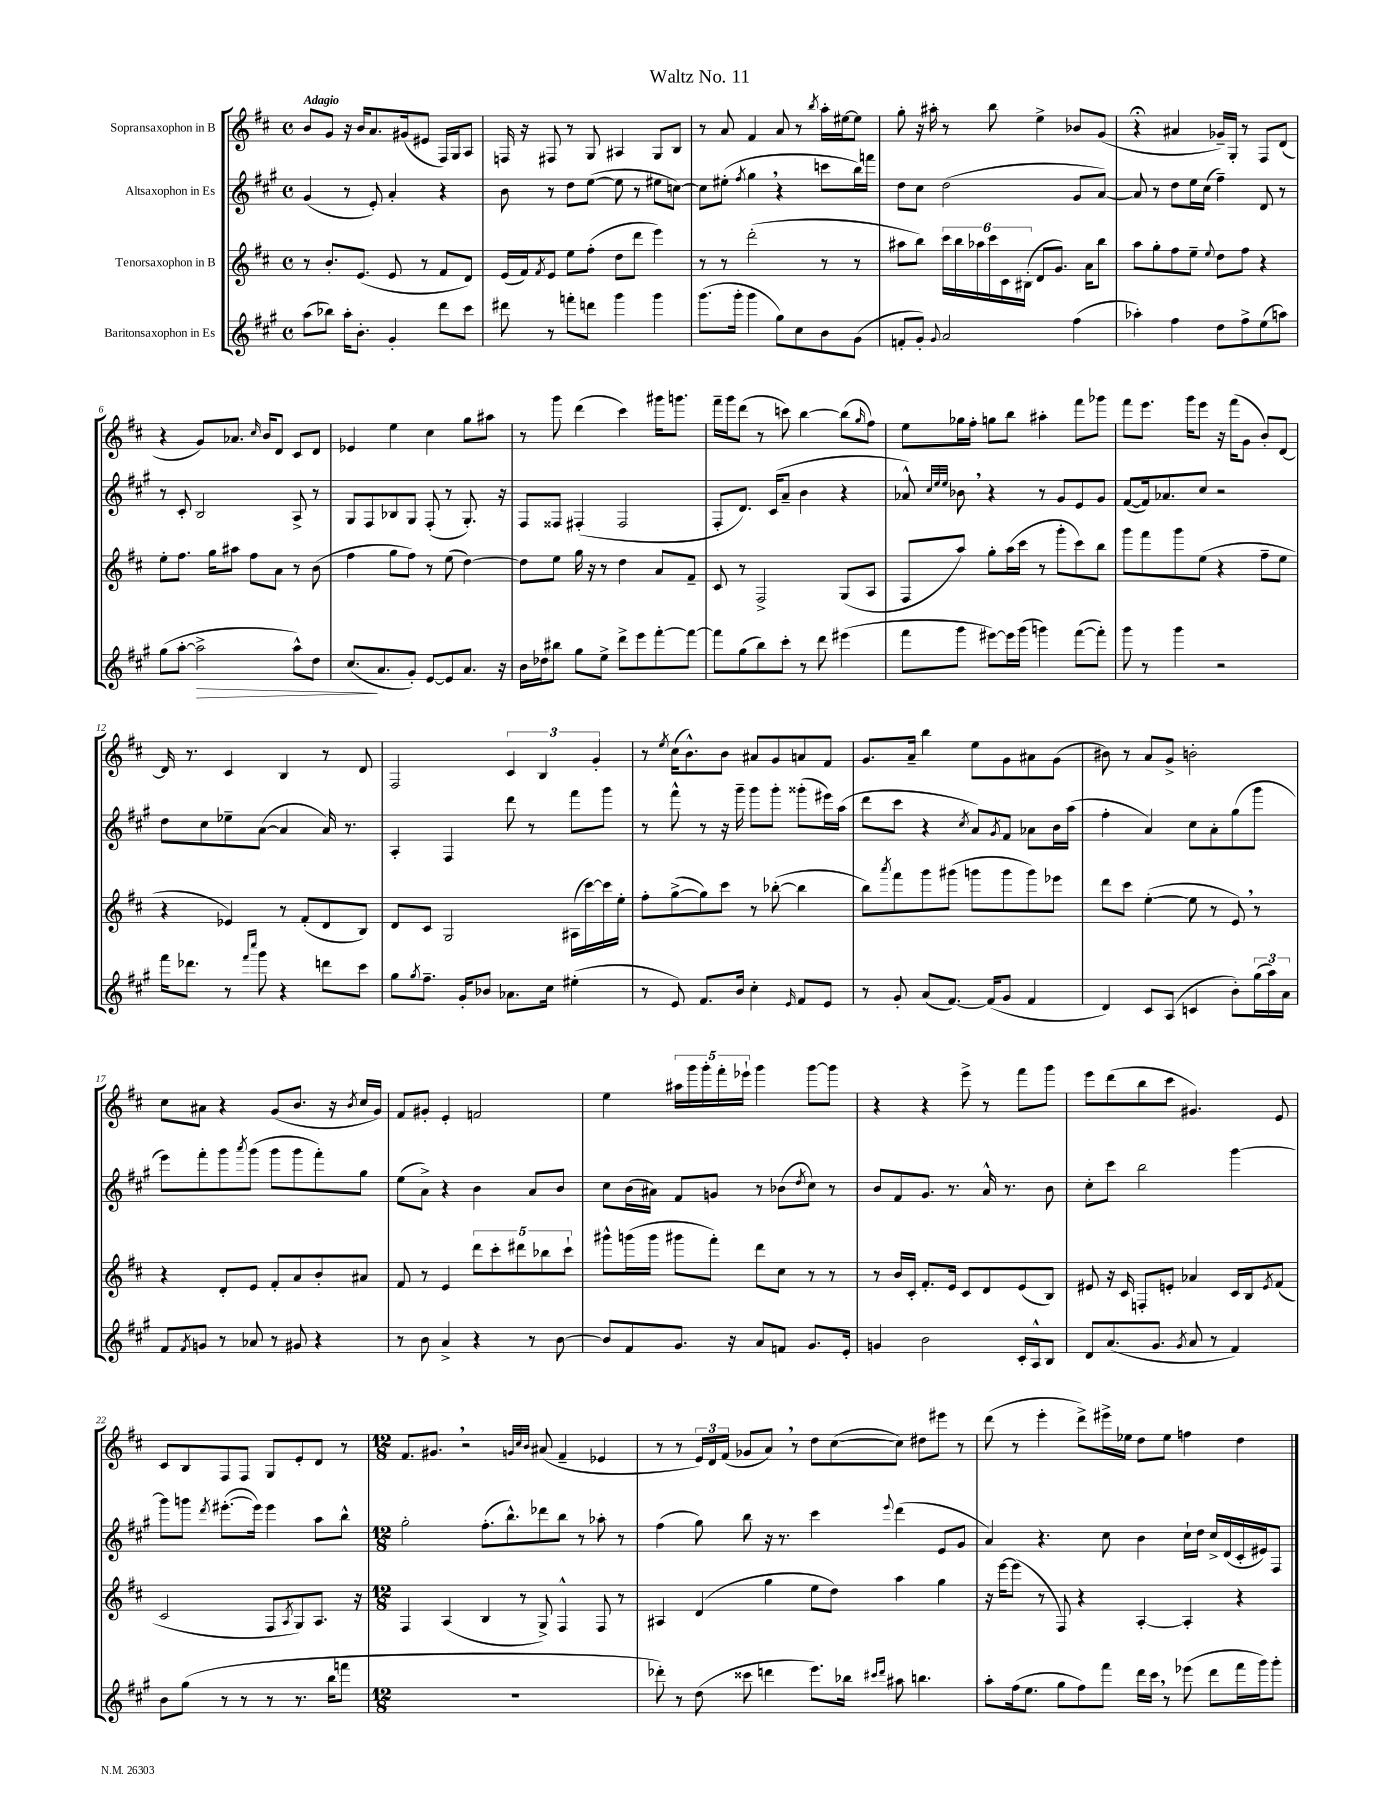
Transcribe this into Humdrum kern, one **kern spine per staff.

**kern	**dynam	**kern	**kern	**kern
*part4	*part4	*part3	*part2	*part1
*staff4	*staff4	*staff3	*staff2	*staff1
*I"Baritonsaxophon in Es	*	*I"Tenorsaxophon in B	*I"Altsaxophon in Es	*I"Sopransaxophon in B
*clefG2	*	*clefG2	*clefG2	*clefG2
*k[f#c#g#]	*	*k[f#c#]	*k[f#c#g#]	*k[f#c#]
*M4/4	*	*M4/4	*M4/4	*M4/4
*met(c)	*	*met(c)	*met(c)	*met(c)
=1	=1	=1	=1	=1
!	!	!	!	!LO:TX:a:B:t=Adagio
(8aa\L	.	8r	(4g#/	8b/L
8bb-X\J)	.	8.b'/L	.	8g/J
16aa'\KL	.	.	8r	16r
8.b'\J	.	(8.e/J	.	16b/KL
.	.	.	8e'/)	8.a/
4g#'/	.	8e/	4a'/	.
.	.	.	.	(16g#X/k
.	.	8r	.	8e#X/J
8ddd\L	.	8f#/L	4r	16F#/LL)
.	.	.	.	16G/J
8ccc#\J	.	8d/J)	.	8A/J
=2	=2	=2	=2	=2
8ddd#X\	.	(16e/LL	8b\	16Fn/
.	.	16f#/J)	.	16r
.	.	8qf#/	.	.
8r	.	8e/J	8r	8F#X/
8fffn'\L	.	8ee\L	8dd\L	8r
8dddn\J	.	(8ff#'\J	([8ee\J	8G/
4ggg#\	.	8dd\L	8ee\]	4A#X/
.	.	8ddd\J	8r	.
4ggg#\	.	4eee\)	8ee#X\L	8G/L
.	.	.	[8ccn\J)	8B/J
=3	=3	=3	=3	=3
(8.ggg#\L	.	8r	8cc\L]	8r
.	.	8r	(8ee#X'\J	8a/
16ggg#'\Jk	.	.	.	.
.	.	.	8qff#/	.
4ggg#\	.	(2ddd'\	4gg#,\	4f#/
8gg#\L)	.	.	4r	8a/
8cc#\	.	.	.	8r
.	.	.	.	8qbb/
8b\	.	8r	8cccn\L	16aa'\LL
.	.	.	.	[16ee#X\J
(8g#\J	.	8r	16bb\L)	8ee#\J]
.	.	.	16fffn\JJ	.
=4	=4	=4	=4	=4
8fn'/L	.	8aa#X\L	8dd\L	8gg'\
8g#'/J)	.	8bb\J)	8cc#\J	16r
.	.	.	.	16aa#X'\
8qqg#/	.	.	.	.
2a/	.	24ccc#\LL	(2dd\	8r
.	.	24bb\	.	.
.	.	24aa-X\	.	.
.	.	24ccc#\	.	8bb\
.	.	24c#\	.	.
.	.	(24B#X'\JJ	.	.
.	.	8d/L	.	4ee^\
.	.	8.g/J)	.	.
(4ff#\	.	.	8g#/L	8b-X/L
.	.	16a\KL	.	.
.	.	8bb\J	[8a/J)	(8g/J
=5	=5	=5	=5	=5
4aa-X'\)	.	8aa\L	8a/]	4r;<
.	.	8gg'\	8r	.
4ff#\	.	8ff#\	8dd\L	4a#X/
.	.	8ee~\J	16ee\L	.
.	.	.	(16cc#\JJ	.
.	.	8qqee/	.	.
8dd\L	.	8dd\L	4ff#~\)	16g-X~/LL)
.	.	.	.	16G'/JJ
8ff#^\	.	8ff#\J	.	8r
(8ee\	.	4r	8d/	8F#/L
8aan\J)	.	.	8r	(8d/J
!!LO:LB:g=z
=6	=6	=6	=6	=6
(8gg#\L	.	8ee'\L	8r	4r
[8aa'\J	.	8.ff#\J	8c#'/	.
!	!LO:HP:b	!	!	!
2aa^\]	>	.	2B/	8g/L)
.	.	16gg\KL	.	.
.	.	8aa#X\J	.	8.a-X/J
.	.	8ff#\L	.	.
.	.	.	.	16qqcc#/
.	.	.	.	16b/KL
.	.	8a\J	.	8d/J
8aa^^\L)	.	8r	8A^/	8c#/L
8dd\J	.	(8b\	8r	8d/J
=7	=7	=7	=7	=7
(8.cc#/L	.	4ff#\	8G#/L	4e-X/
.	.	.	8F#/	.
8.a/	]	.	.	.
.	.	8gg\L	8B-X/	4ee\
8g#'/J)	.	8ff#\J)	8G#/J	.
[8e/L	.	8r	(8F#'/	4cc#\
8e/]	.	(8ee\	8r	.
8.a/J	.	[4dd\)	8.G#'/)	8gg\L
.	.	.	.	8aa#X\J
16r	.	.	16r	.
=8	=8	=8	=8	=8
16b\LL	.	8dd\L]	8F#/L	8r
16dd-X\J	.	.	.	.
8bb#X\J	.	8ee\J	8F##X/J	8ggg\
8gg#\L	.	16gg\	(4F#X'/	(4ddd\
.	.	16r	.	.
8ee^\J	.	8r	.	.
8ddd^\L	.	4dd\	2F#/	4ccc#\)
8eee\	.	.	.	.
[8fff#'\	.	8a/L	.	16ggg#X\KL
.	.	.	.	8.gggn\J
8fff#\J_	.	8f#~/J	.	.
=9	=9	=9	=9	=9
8fff#\L]	.	8c#/	8F#'/L	16fff#~\LL
.	.	.	.	16ggg\J
(8gg#\	.	8r	8.d/J)	(8ddd\J
8bb\)	.	2F#^/	.	8r
.	.	.	(16c#/KL	.
8ccc#'\J	.	.	8a~/J	8cccn\)
8r	.	.	4b\	[4bb\
8ddd\	.	.	.	.
(4eee#X\	.	(8G/L	4r	(8bb\L]
.	.	.	.	16qqgg/
.	.	8A/J	.	8ff#\J)
=10	=10	=10	=10	=10
8fff#\L	.	8F#/L	8a-X^^/)	8ee\L
.	.	.	32qqcc#/LLL	.
.	.	.	32qqee/	.
.	.	.	32qqee/JJJ	.
8ggg#\J	.	8aa/J)	8b-X,\	16gg-X\L
.	.	.	.	16ff#'\JJ
[8eee#X\L)	.	8gg'\L	4r	8ggn\L
16eee#\L]	.	(16aa\L	.	8bb\J
(16ggg#\JJ	.	16ccc#\JJ	.	.
4gggn\)	.	8r	8r	4aa#X'\
.	.	8ggg'\L	8g#/L	.
([8fff#\L	.	8ccc#\)	8e/	8fff#\L
8fff#'\J])	.	8bb\J	8g#/J	8ggg-X\J
=11	=11	=11	=11	=11
8ggg#\	.	8ggg\L	([8f#/L	8fff#\L
8r	.	8fff#\	16f#/k])	8.eee\J
.	.	.	8.a-X/	.
4ggg#\	.	8ggg\	.	.
.	.	.	.	16ggg\KL
.	.	(8ee\J	8cc#/J	8eee\J
2r	.	4r	2r	16r
.	.	.	.	(16fff#\KL
.	.	.	.	8g\J
.	.	8ff#~\L	.	8b'/L)
.	.	8ee\J	.	[8d/J
!!LO:LB:g=z
=12	=12	=12	=12	=12
16fff#\KL	.	4r	8dd\L	16d/]
8.ddd-X\J	.	.	.	8.r
.	.	.	8cc#\	.
8r	.	4e-X/)	8ee-X~\	4c#/
16qqfff#/LL	.	.	.	.
16qqcccc#/JJ	.	.	.	.
8ggg#\	.	.	([8a\J	.
4r	.	8r	4a/]	4B/
.	.	(8f#'/L	.	.
8dddn\L	.	8d/	16a/)	8r
.	.	.	8.r	.
8ccc#\J	.	8B/J)	.	8d/
=13	=13	=13	=13	=13
8gg#\L	.	8d/L	4A'/	2F#/
8qgg#/	.	.	.	.
8.ff#~\J	.	8c#/J	.	.
.	.	2G/	4F#/	.
16g#'/KL	.	.	.	.
8b-X/J	.	.	.	.
8.a-X\L	.	.	8ddd\	6c#/
.	.	.	8r	.
.	.	.	.	6B/
16cc#\Jk	.	.	.	.
(4ee#X'\	.	(16A#X\LL	8fff#\L	.
.	.	[16ccc#\)	.	.
.	.	.	.	6g'/
.	.	16ccc#\]	8ggg#\J	.
.	.	16ee'\JJ	.	.
=14	=14	=14	=14	=14
8r	.	8ff#'\L	8r	8r
.	.	.	.	8qee/
8e/)	.	([8gg^\	8fff#^^\	(16cc#\KL
.	.	.	.	8.b^^\)
8.f#/L	.	8gg\])	8r	.
.	.	8ccc#\J	16r	8b\J
16b/Jk	.	.	16ggg#~\	.
4cc#'\	.	8r	8ggg#\L	8a#X/L
.	.	([8bb-X'\	8ggg#'\J	8g/
16qqe/	.	.	.	.
8f#/L	.	4bb-\]	(8ggg##X'\L	8an/
8e/J	.	.	16eee#X\L)	8f#/J
.	.	.	(16aa\JJ	.
=15	=15	=15	=15	=15
8r	.	8bb\L)	8ddd\L	8.g/L
.	.	8qaaa/	.	.
8g#'/	.	8fff#\	8ccc#\J	.
.	.	.	.	16a~/Jk
(8a/L	.	8ggg\	4r	4bb\
[8.f#/J)	.	(8ggg#X\J	.	.
.	.	.	8qcc#/	.
.	.	8gggn\L	8a/L)	8ee\L
(16f#/KL]	.	.	.	.
.	.	.	8qg#/	.
8g#/J	.	8ggg\	8f#/J	8g\
4f#/	.	8ggg\)	8a-X\L	8a#X\
.	.	8eee-X\J	16b\L	(8g\J
.	.	.	(16aa\JJ	.
=16	=16	=16	=16	=16
4d/)	.	8ddd\L	4ff#'\	8b#X\)
.	.	8ccc#\J	.	8r
8c#/L	.	([4ee'\	4a/)	8a/L
(8A/J	.	.	.	8g^/J
4cn/	.	8ee\]	8cc#\L	2bn'\
.	.	8r	8a'\	.
8b'\L)	.	8e,/)	(8gg#\	.
(24gg#\L	.	8r	8ggg#\J	.
24aa\)	.	.	.	.
24a\JJ	.	.	.	.
!!LO:LB:g=z
=17	=17	=17	=17	=17
8f#/L	.	4r	8eee\L)	8cc#\L
8qf#/	.	.	.	.
8gn/J	.	.	8fff#'\	8a#X\J
8r	.	8d'/L	8ggg#\	4r
.	.	.	8qaaa/	.
8a-X/	.	8e/J	(8ggg#\J	.
8r	.	8f#'/L	8ggg#\L	(8g/L
8g#X/	.	8a/	8ggg#\	8.b/J
4r	.	8b'/	8fff#'\)	.
.	.	.	.	16r
.	.	.	.	8qb/
.	.	8a#X/J	8gg#\J	16cc#/LL
.	.	.	.	16g/JJ)
=18	=18	=18	=18	=18
8r	.	8f#/	(8ee\L	8f#/L
8b\	.	8r	8a^\J)	8g#X'/J
4a^/	.	4e/	4r	4e'/
4r	.	10ddd\L	4b\	2fn/
.	.	10ccc#'\	.	.
.	.	10ddd#X\	.	.
8r	.	.	8a/L	.
.	.	10bb-X\	.	.
[8b\	.	.	8b/J	.
.	.	10ccc#`\J	.	.
=19	=19	=19	=19	=19
8b/L]	.	8ggg#X^^\L	8cc#\L	4ee\
8f#/	.	(16gggn\L	(16b\L	.
.	.	16ggg\JJ	16a#X\JJ)	.
8.g#/J	.	8ggg#X\L	8f#/L	20aa#X\LL
.	.	.	.	20ggg\
.	.	.	.	20ggg'\
.	.	8fff#'\J)	8gn/J	.
.	.	.	.	20fff#'\
16r	.	.	.	.
.	.	.	.	20eee-X`\JJ
8a/L	.	8ddd\L	8r	4ggg\
8fn/J	.	8cc#\J	(8b-X\L	.
.	.	.	8qdd/	.
8.g#/L	.	8r	8cc#\J)	[8ggg\L
.	.	8r	8r	8ggg\J]
16e'/Jk	.	.	.	.
=20	=20	=20	=20	=20
4gn/	.	8r	8b/L	4r
.	.	16b/LL	8f#/	.
.	.	16c#'/JJ	.	.
2b\	.	8.f#'/L	8.g#/J	4r
.	.	16e/Jk	8.r	.
.	.	8c#/L	.	8eee^\
.	.	8d/	16a^^/	8r
.	.	.	8.r	.
16c#'/LL	.	(8e/	.	8fff#\L
16A^^/J	.	.	.	.
8B/J	.	8B/J)	8b\	8ggg\J
=21	=21	=21	=21	=21
8d/L	.	8e#X/	8cc#'\L	8eee\L
(8.a/	.	16r	8ccc#\J	(8ddd\
.	.	16c#/	.	.
.	.	8Fn'/L	2bb\	8bb\
8.g#/J	.	.	.	.
.	.	8en'/J	.	8ccc#\J
8qg#/	.	.	.	.
8a/	.	4a-X/	.	4.g#X/)
8r	.	.	.	.
4f#/)	.	16c#/LL	[4ggg#\	.
.	.	16B/J	.	.
.	.	8qe/	.	.
.	.	(8f#/J	.	8e/
!!LO:LB:g=z
=22	=22	=22	=22	=22
8b\L	.	2c#/	8ggg#\L]	8c#/L
(8gg#\J	.	.	8gggn\J	8B/
.	.	.	8qddd/	.
8r	.	.	([8.eee#X'\L	8F#/
8r	.	.	.	8F#/J
.	.	.	16eee#\Jk])	.
8r	.	8F#/L	4eee#\	8G/L
.	.	8qA/	.	.
8.r	.	8G/)	.	8e'/
.	.	8.A/J	8aa\L	8d/J
16bb\KL	.	.	.	.
8fffn\J	.	.	8bb^^\J	8r
.	.	16r	.	.
=23	=23	=23	=23	=23
*M12/8	*	*M12/8	*M12/8	*M12/8
1.r	.	4F#/	2gg#'\	8.f#/L
.	.	.	.	8.g#X,/J
.	.	(4A/	.	.
.	.	.	.	2r
.	.	4B/	(8.ff#'\L	.
.	.	.	8.bb^^\)	.
.	.	8r	.	.
.	.	.	.	32qqgn/LLL
.	.	.	.	32qqcc#/
.	.	.	.	32qqb/JJJ
.	.	8G^/)	8ddd-X\	(8a#X/
.	.	4F#^^/	8bb\J	4f#~/
.	.	.	8r	.
.	.	8F#/	8aa-X'\	4e-X/
.	.	8r	8r	.
=24	=24	=24	=24	=24
8ddd-X'\)	.	4A#X/	(4ff#\	8r
8r	.	.	.	8r
(8dd\	.	(4d/	8gg#\)	24e/LL)
.	.	.	.	24d/
.	.	.	.	(24f#/JJ
8ccc##X\	.	.	8bb\	8g-X/L
4dddn\	.	4gg\	16r	8a,/J)
.	.	.	8.r	.
.	.	.	.	8r
8.eee\L)	.	8ee\L	4ccc#\	8dd\L
.	.	8dd\J)	.	([8cc#\
16bb-X\Jk	.	.	.	.
16qqccc#X/LL	.	.	.	.
16qqddd/JJ	.	.	8qqeee/	.
8aa#X\	.	4aa\	(4ddd\	8cc#\J])
4.bbn\	.	.	.	8dd#X\L
.	.	4gg\	8e/L	8eee#X\J
.	.	.	8g#/J	8r
=25	=25	=25	=25	=25
8aa'\L	.	16r	4a/)	(8ddd\
.	.	[16eee\KL	.	.
(16ff#\k	.	(8eee\J]	.	8r
8.ee\J	.	.	.	.
.	.	8r	4.r	4eee'\
8gg#\L	.	8F#/)	.	.
8ff#\)	.	4r	.	8ddd^\L)
8fff#\J	.	.	8cc#\	16eee#X^\L
.	.	.	.	16ee-X\JJ
16ddd\LL	.	[4A'/	4b\	8dd\L
16ccc#,\JJ	.	.	.	.
8r	.	.	.	8ee-\J
(8eee-X\	.	4A'/]	16cc#`\LL	4ffn\
.	.	.	16dd\JJ	.
8ddd\L	.	.	16cc#^/LL	.
.	.	.	(16d/	.
16fff#\L	.	4r	16c#'/	4dd\
16ggg#\J)	.	.	16e#X/J)	.
8ggg#'\J	.	.	8F#/J	.
==	==	==	==	==
*-	*-	*-	*-	*-
